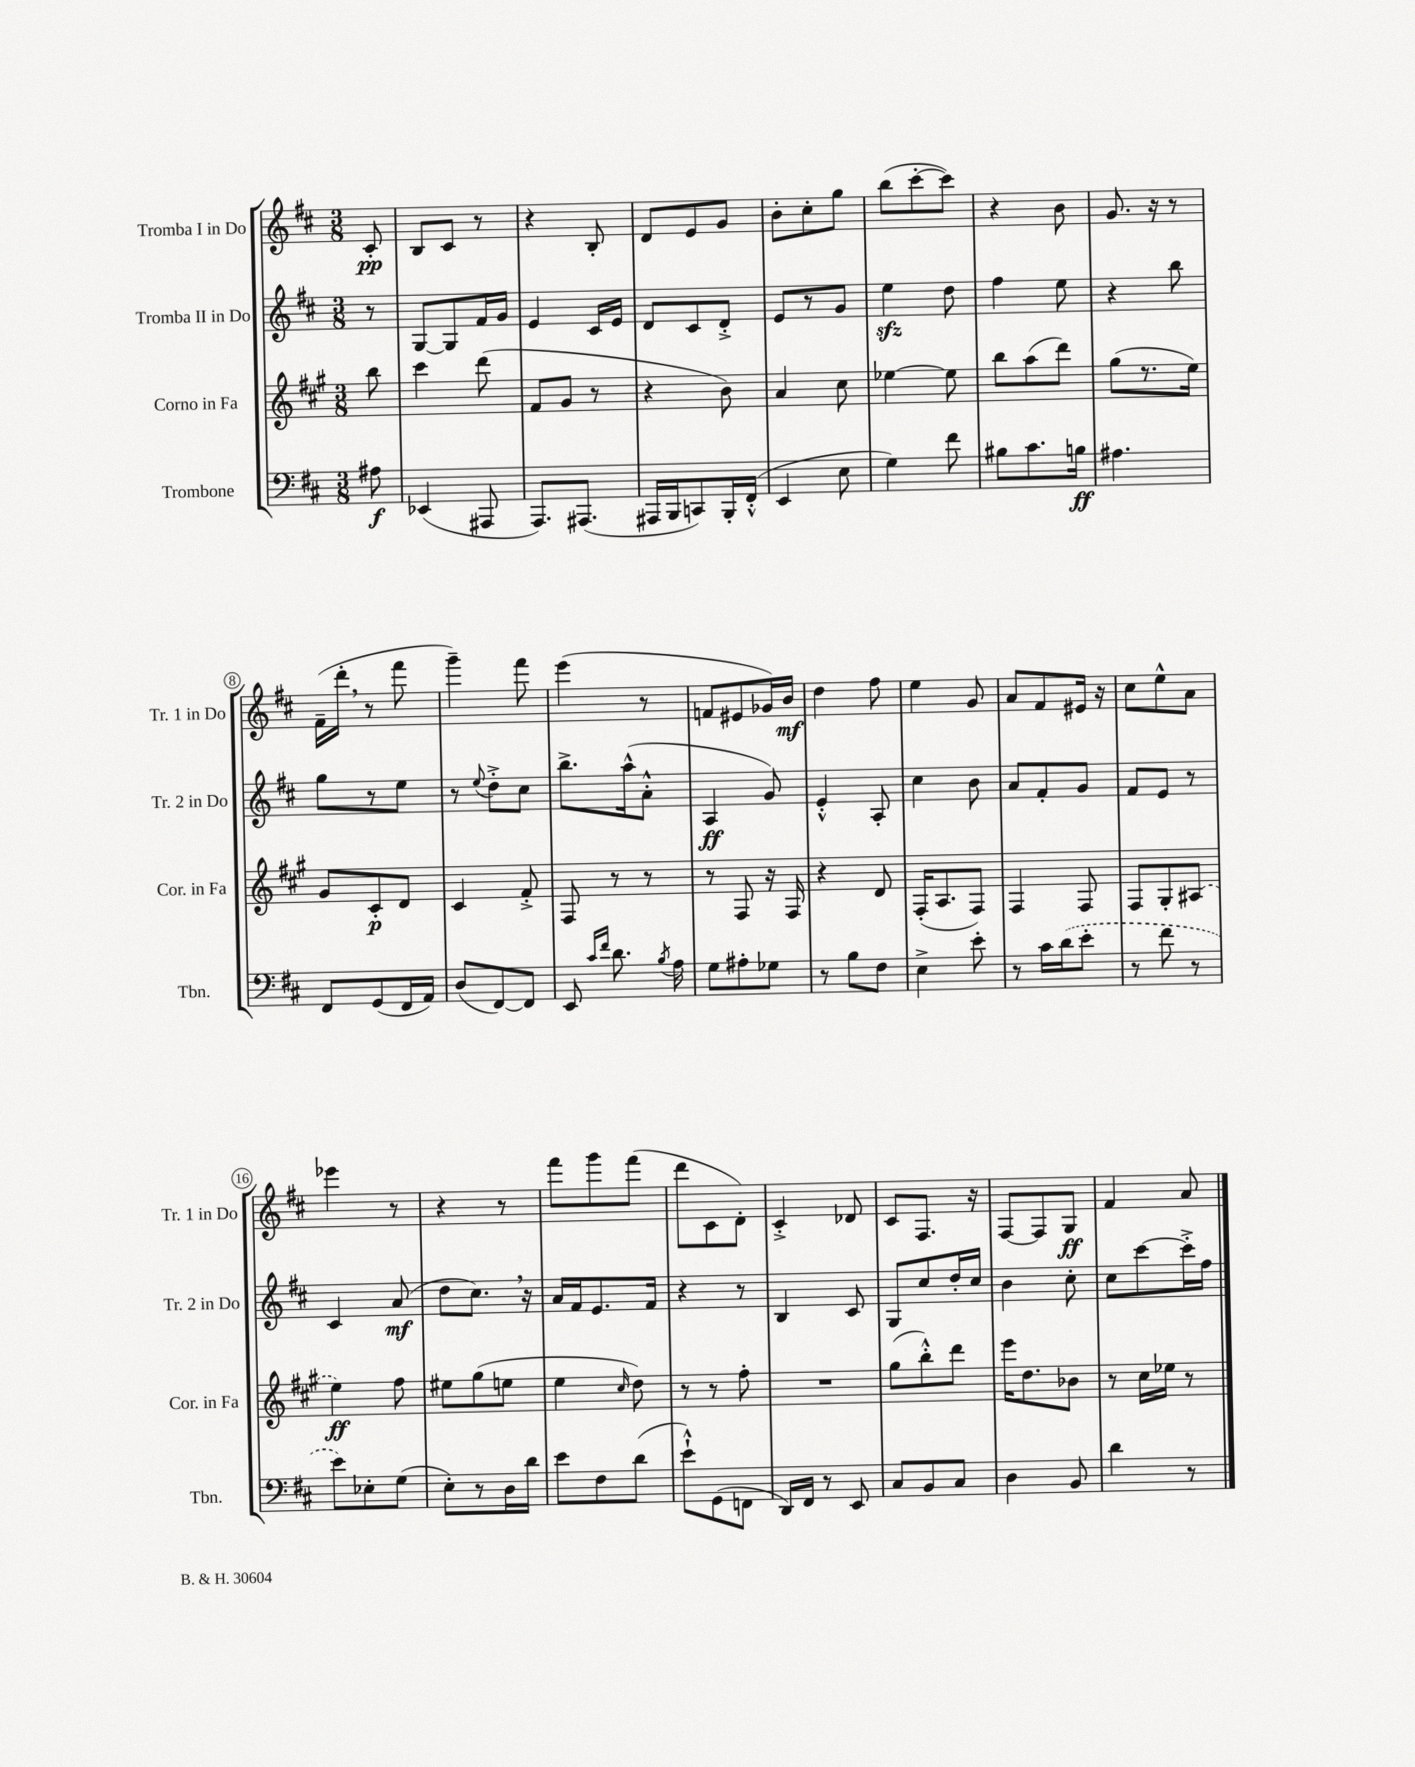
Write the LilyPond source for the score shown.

<<
\new StaffGroup <<
\new Staff = "s0" \with { instrumentName = "Tromba I in Do" shortInstrumentName = "Tr. 1 in Do" } {
    \clef treble \key d \major \numericTimeSignature \time 3/8 \partial 8
    \autoBeamOff cis'8-.\pp |
    b8[ cis'8] r8 |
    r4 b8-. |
    d'8[ e'8 g'8] |
    b'8[-. cis''8-. g''8] |
    b''8[( cis'''8~-. cis'''8]) |
    r4 b'8 |
    g'8. r16 r8 |
    fis'16[--( d'''16]-. \breathe r8 fis'''8 |
    g'''4--) fis'''8 |
    e'''4( r8 |
    f'8[ eis'8 ges'16) b'16]\mf |
    d''4 fis''8 |
    e''4 g'8 |
    a'8[ fis'8 eis'16] r16 |
    cis''8[ e''8-^ a'8] |
    ees'''4 r8 |
    r4 r8 |
    fis'''8[ g'''8 fis'''8]( |
    d'''8[ cis'8 d'8]-.) |
    cis'4-.-> des'8 |
    cis'8[ fis8.] r16 |
    fis8[~ fis8 g8]\ff |
    fis'4 a'8 \bar "|." |
}
\new Staff = "s1" \with { instrumentName = "Tromba II in Do" shortInstrumentName = "Tr. 2 in Do" } {
    \clef treble \key d \major \numericTimeSignature \time 3/8 \partial 8
    \autoBeamOff r8 |
    g8[~ g8 fis'16 g'16] |
    e'4 cis'16[ e'16] |
    d'8[ cis'8 d'8]-.-> |
    e'8[ r8 g'8] |
    e''4\sfz d''8 |
    fis''4 e''8 |
    r4 b''8 |
    g''8[ r8 e''8] |
    r8 \appoggiatura { e''8 } d''8[-.-> cis''8] |
    b''8.[-> a''16-^( a'8]-.-^ |
    a4\ff g'8) |
    e'4-.-^ a8-. |
    cis''4 b'8 |
    a'8[ fis'8-. g'8] |
    fis'8[ e'8] r8 |
    cis'4 a'8\mf( |
    d''8[ cis''8.]) \breathe r16 |
    a'16[ fis'16 e'8. fis'16] |
    r4 r8 |
    b4 cis'8 |
    g8[ cis''8 d''16-. cis''16] |
    b'4 cis''8-. |
    cis''8[ cis'''8~ cis'''16-.-> fis''16] \bar "|." |
}
\new Staff = "s2" \with { instrumentName = "Corno in Fa" shortInstrumentName = "Cor. in Fa" } {
    \clef treble \key a \major \numericTimeSignature \time 3/8 \partial 8
    \autoBeamOff b''8 |
    cis'''4 d'''8( |
    fis'8[ gis'8] r8 |
    r4 b'8) |
    a'4 cis''8 |
    ees''4~ ees''8 |
    b''8[ a''8( d'''8]) |
    gis''8[( r8. e''16]) |
    gis'8[ cis'8-.\p d'8] |
    cis'4 fis'8-.-> |
    fis8 r8 r8 |
    r8 fis8 r16 fis16 |
    r4 d'8 |
    fis16[-.( a8. fis8]) |
    fis4 fis8 |
    fis8[ gis8-. \once \slurDashed ais8]( |
    e''4\ff) fis''8 |
    eis''8[ gis''8( e''8] |
    e''4 \grace { cis''16 } d''8) |
    r8 r8 fis''8-. |
    R4. |
    gis''8[( b''8-.-^) d'''8] |
    e'''16[ d''8. bes'8] |
    r8 cis''16[ ees''16] r8 \bar "|." |
}
\new Staff = "s3" \with { instrumentName = "Trombone" shortInstrumentName = "Tbn." } {
    \clef bass \key d \major \numericTimeSignature \time 3/8 \partial 8
    \autoBeamOff ais8\f |
    ees,4( ais,,8 |
    a,,8.[) ais,,8.]( |
    ais,,16[ b,,16 c,8) b,,16-. fis,16]-.-^( |
    e,4 e8 |
    g4) fis'8 |
    bis8[ cis'8. b16]\ff |
    ais4. |
    fis,8[ g,8( fis,16 a,16]) |
    d8[( fis,8~) fis,8] |
    e,8 \grace { cis'16[ fis'16] } d'8. \acciaccatura { b8 } a16 |
    g8[ ais8-. ges8] |
    r8 b8[ fis8] |
    e4-> e'8-. |
    r8 cis'16[ \once \slurDashed d'16( e'8]-. |
    r8 fis'8 r8 |
    e'8[) ees8-. g8]( |
    e8[-.) r8 d16 d'16] |
    e'8[ fis8 d'8]( |
    e'8[-!-^) g,8( f,8] |
    d,16[) fis,16] r8 e,8 |
    cis8[ b,8 cis8] |
    d4 b,8 |
    d'4 r8 \bar "|." |
}
>>
>>
\layout { \context { \Score \override BarNumber.stencil = #(make-stencil-circler 0.1 0.3 ly:text-interface::print) } }
